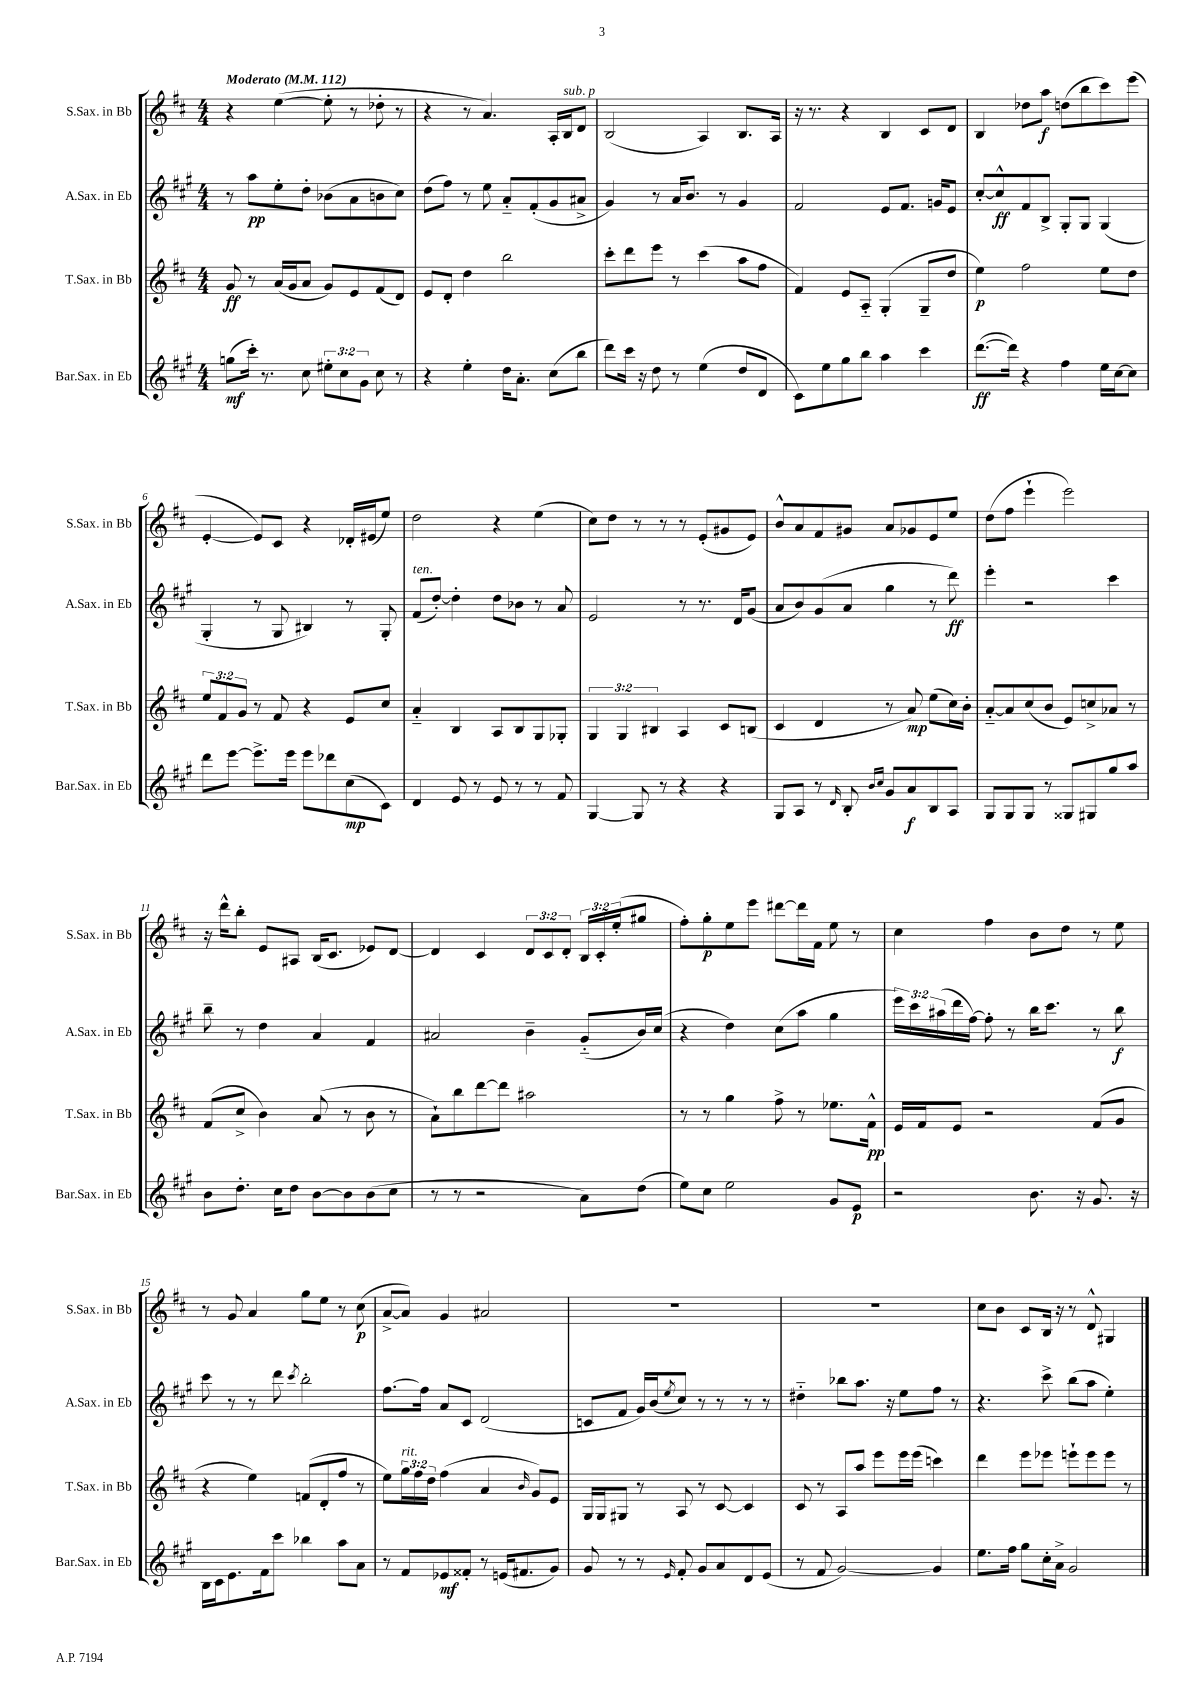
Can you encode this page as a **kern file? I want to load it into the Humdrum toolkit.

**kern	**kern	**kern	**kern
*staff4	*staff3	*staff2	*staff1
*clefG2	*clefG2	*clefG2	*clefG2
*k[f#c#g#]	*k[f#c#]	*k[f#c#g#]	*k[f#c#]
*M4/4	*M4/4	*M4/4	*M4/4
*MM112	*MM112	*MM112	*MM112
(8gg	8g	8r	4r
16ccc#')	8r	8aa	.
8.r	.	.	.
.	(16a	8ee'	([4ee
.	16g	.	.
8cc#	8a	8dd'	.
12ee#'	8g)	(8b-	8ee']
12cc#	.	.	.
.	8e	8a	8r
12g#	.	.	.
8cc#	(8f#	8b	8dd-'
8r	8d)	8cc#)	8r
=	=	=	=
4r	8e	(8dd	4r
.	8d'	8ff#)	.
4ee'	4dd	8r	8r
.	.	8ee	4.a)
16dd	2bb	8a'~	.
8.a'	.	.	.
.	.	(8f#'	.
(8cc#	.	8g#	16A'
.	.	.	16B
8bb	.	8a#^	8d
=	=	=	=
8ddd)	8ccc#'	4g#)	(2B
16ccc#	8ddd	.	.
16r	.	.	.
8dd	8eee	8r	.
8r	8r	16a	.
.	.	8.b	.
(4ee	(4ccc#	.	4A)
.	.	8r	.
8dd	8aa	4g#	8.B
8d	8ff#	.	.
.	.	.	16A
=	=	=	=
8c#)	4f#)	2f#	16r
.	.	.	8.r
8ee	.	.	.
8gg#	8e	.	4r
8bb	8A'~	.	.
4aa	(4G'	8e	4B
.	.	8.f#	.
4ccc#	8G~	.	8c#
.	.	16g	.
.	8dd	8e	8d
=	=	=	=
([8.ddd	4ee)	[8cc#'	4B
.	.	8cc#^^]	.
16ddd])	.	.	.
4r	2ff#	8f#	8dd-
.	.	8B^	8aa
4ff#	.	8G#'	(8dd
.	.	8G#	8bb
16ee	8ee	(4G#	8ccc#)
[16cc#	.	.	.
8cc#]	8dd	.	(8eee
=	=	=	=
8ddd	12ee	4G#'	[4e'
.	12f#	.	.
[8eee	.	.	.
.	12g	.	.
8.eee^]	8r	8r	8e])
.	8f#	8G#	8c#
16eee	.	.	.
8eee	4r	4B#)	4r
8ddd-	.	.	.
(8cc#	8e	8r	16d-'
.	.	.	(16e#
8c#)	8cc#	8G#'	8ee)
=	=	=	=
4d	4a'~	(8f#	2dd
.	.	[8dd')	.
8e	4B	4dd']	.
8r	.	.	.
8e	8A	8dd	4r
8r	8B	8b-	.
8r	8G	8r	(4ee
8f#	8G-'	8a	.
=	=	=	=
[4G#	6G	2e	8cc#)
.	.	.	8dd
.	6G	.	.
8G#]	.	.	8r
.	6B#	.	.
8r	.	.	8r
4r	4A	8r	8r
.	.	8.r	(8e'
4r	8c#	.	8g#
.	.	16d	.
.	(8B	(8g#	8e)
=	=	=	=
8G#	4c#	8a	8b^^
8A	.	8b)	8a
8r	4d	(8g#	8f#
16qqd	.	.	.
8B'	.	8a	8g#
16qqb	.	.	.
16qqcc#	.	.	.
8g#	8r	4gg#	8a
8a	8a)	.	8g-
8B	(8ee	8r	8e
8A	16cc#)	8ddd)	8ee
.	16b'	.	.
=	=	=	=
8G#	[8a'~	4eee'	(8dd
8G#	8a]	.	8ff#
8G#	(8cc#	2r	4eee`
8r	8b	.	.
8G##	8e)	.	2eee)
8G#	8cc^	.	.
8gg#	8a-	4ccc#	.
8aa	8r	.	.
=	=	=	=
8b	(8f#	8bb~	16r
.	.	.	16ddd^^
8.dd'	8cc#^	8r	8bb'
.	4b)	4dd	8e
16cc#	.	.	.
8dd	.	.	8A#
[8b	(8a	4a	(16B
.	.	.	8.c#
8b]	8r	.	.
(8b	8b	4f#	8e-)
8cc#	8r	.	[8d
=	=	=	=
8r	8a`)	2a#	4d]
8r	8bb	.	.
2r	[8ddd	.	4c#
.	8ddd]	.	.
.	2aa#	4b~	12d
.	.	.	12c#
.	.	.	12d'
8a)	.	(8g#'~	24B
.	.	.	24c#'
.	.	.	(24ee'
(8dd	.	16b)	8gg#
.	.	(16cc#	.
=	=	=	=
8ee)	8r	4r	8ff#')
8cc#	8r	.	8gg'
2ee	4gg	4dd)	8ee
.	.	.	8eee
.	8ff#^	(8cc#	[8ddd#
.	8r	8aa	16ddd#]
.	.	.	16f#
8g#	8.ee-	4gg#	8ee
8e	.	.	8r
.	16f#^^	.	.
=	=	=	=
2r	16e	24eee)	4cc#
.	.	24ccc#	.
.	16f#	.	.
.	.	(24aa#	.
.	8e	16ddd	.
.	.	[16ff#)	.
.	2r	8ff#']	4ff#
.	.	8r	.
8.b	.	16bb	8b
.	.	8.ccc#	.
.	.	.	8dd
16r	.	.	.
8.g#	(8f#	8r	8r
.	8g	8bb	8ee
16r	.	.	.
=	=	=	=
16B	4r	8ccc#	8r
16c#	.	.	.
8.e	.	8r	8g
.	4ee)	8r	4a
16f#	.	.	.
8ccc#	.	8ddd	.
.	.	8qccc#	.
4bb-	(8f	2bb'	8gg
.	8d'	.	8ee
8aa	8ff#	.	8r
8a	8r	.	(8cc#
=	=	=	=
8r	8ee)	[8.ff#	[8a^
8f#	24gg	.	8a])
.	24ff#	.	.
.	.	16ff#]	.
.	24dd	.	.
8e-	(4ff#	8a	4g
8f##'	.	8c#	.
8r	4a	(2d	2a#
(16e	.	.	.
8.f#	.	.	.
.	16qqb	.	.
.	8g)	.	.
8g#)	8e	.	.
=	=	=	=
8g#	16G	8c	1r
.	16G	.	.
8r	8G#	8f#	.
8r	8r	16g#)	.
.	.	(16b	.
16qqe	.	8qee	.
8f#'	8A	8cc#)	.
8g#	8r	8r	.
8a	[8c#	8r	.
8d	4c#]	8r	.
(8e	.	8r	.
=	=	=	=
8r	8c#	4dd#'~	1r
8f#	8r	.	.
[2g#)	8A	8bb-	.
.	8aa	8.aa	.
.	8eee	.	.
.	.	16r	.
.	16eee	8ee	.
.	(16eee	.	.
4g#]	4ccc)	8ff#	.
.	.	8r	.
=	=	=	=
8.ee	4ddd	4.r	8cc#
.	.	.	8b
16ff#	.	.	.
8gg#	8eee	.	8c#
16cc#'	8eee-	8ccc#^	16B
16a^	.	.	16r
2g#	8eee`	(8bb	8r
.	8eee	8aa	8d^^
.	8eee	4ee')	4G#
.	8r	.	.
==	==	==	==
*-	*-	*-	*-
